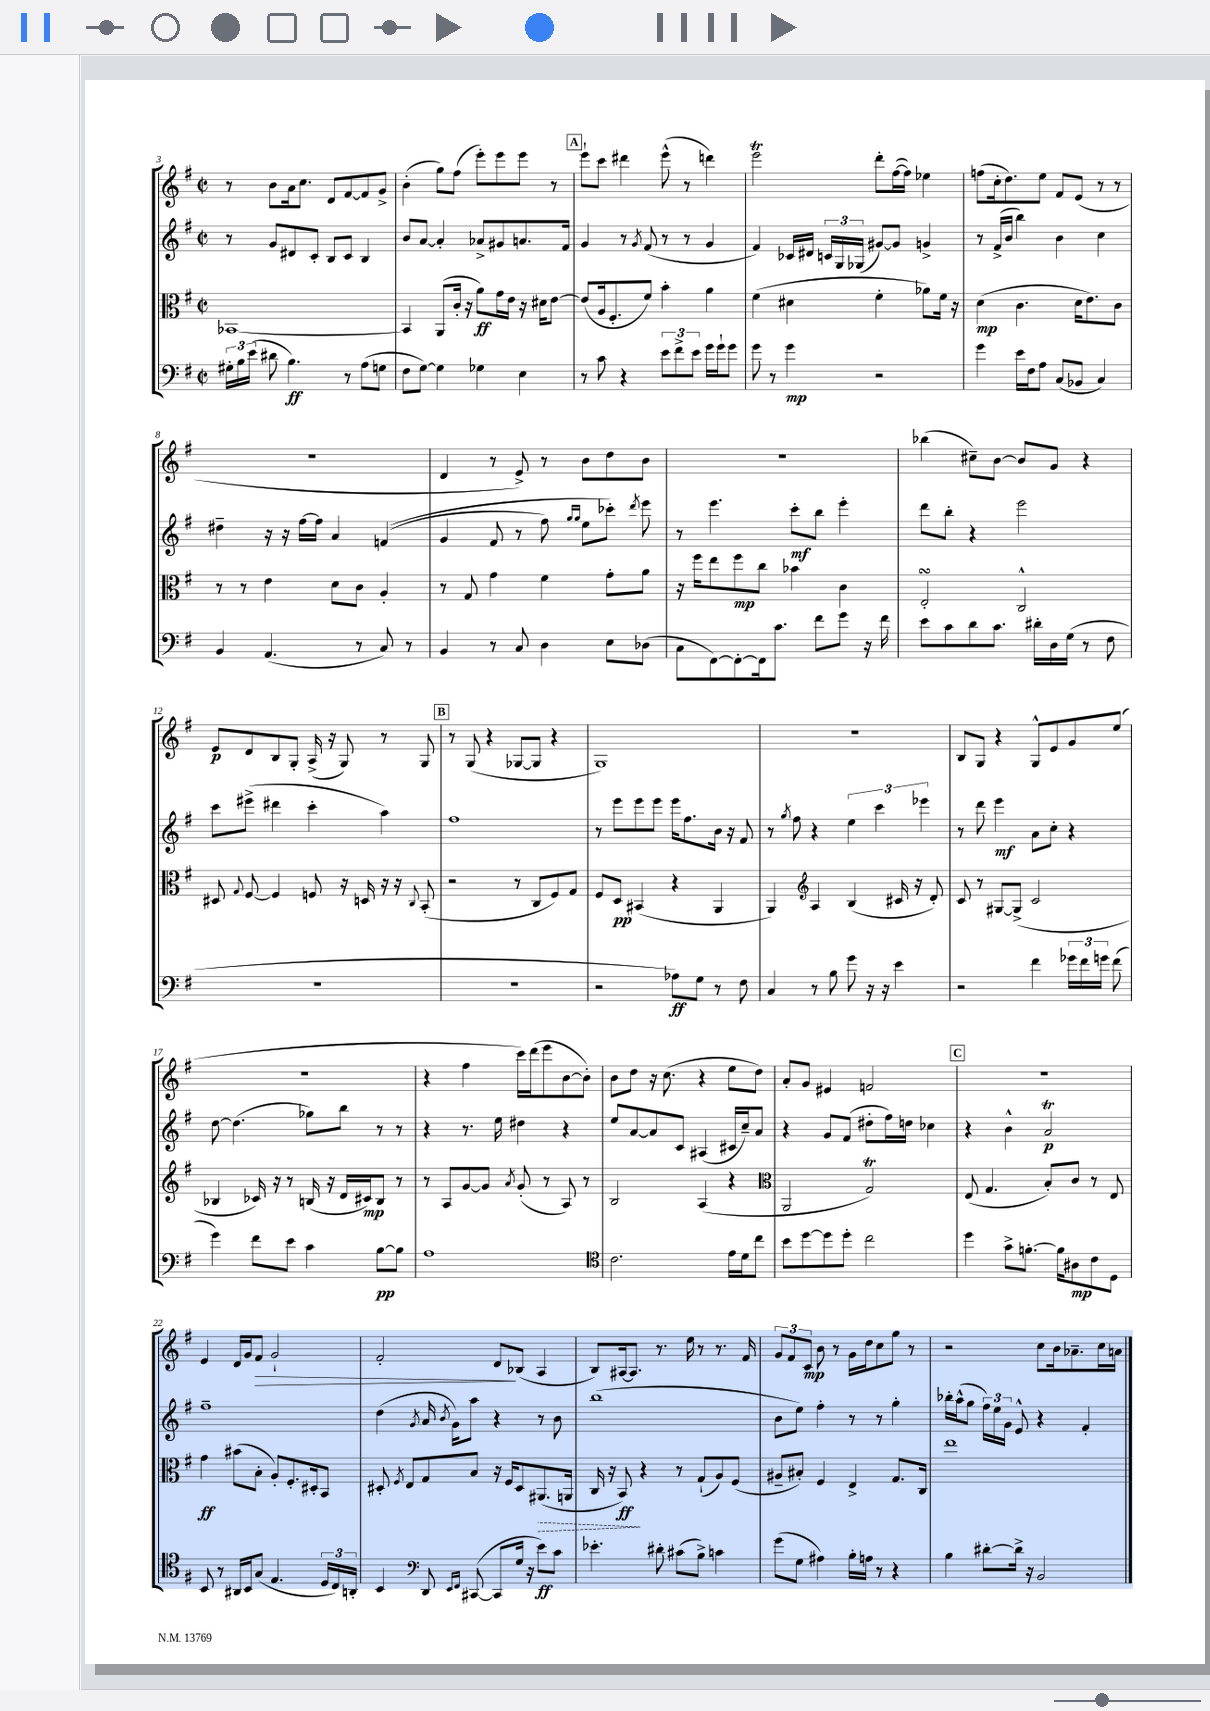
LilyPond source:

<<
\new StaffGroup <<
\new Staff = "s0" {
    \clef treble \key g \major \defaultTimeSignature \time 2/2
    \autoBeamOff r8 b'8[ a'16 c''8.] d'8[ fis'8~ fis'8 g'8]-> |
    b'4-.( g''8[) fis''8]( e'''8[-.) e'''8 e'''8] r8 |
    \mark \markup { \box "A" } e'''8[-! c'''8] dis'''4 e'''8-^( r8 d'''4) |
    e'''2\trill d'''8[-. fis''16~( fis''16]) ees''4 |
    f''8[( c''16-. d''8.) e''8] fis'8[ e'8]( r8 r8 |
    R1 |
    d'4 r8 e'8->) r8 b'8[ d''8 b'8] |
    r1 |
    bes''4( cis''8[--) b'8]~ b'8[ g'8] r4 |
    e'8[\p d'8 b8 g8]-. a16->( r16 g8) r8 g8 |
    \mark \markup { \box "B" } r8 g8( r4 ges8[~ ges8] r4 |
    g1) |
    R1 |
    b8[ g8] r4 g8[-^ e'8 g'8 e''8]( |
    R1 |
    r4 fis''4 c'''16[) d'''16( e'''8 b'8~ b'8]-.) |
    b'8[ d''8] r16 c''8.( r4 e''8[ d''8]) |
    a'8[-. g'8] eis'4 f'2 |
    \mark \markup { \box "C" } R1 |
    e'4 d'16[ g'16 fis'8]\> g'2-! |
    fis'2-. d'8[\! bes8]( a4 |
    b8[) ais16~ ais8.] r8. e''16 r8 r8. fis'16 |
    \tuplet 3/2 { g'8[ fis'8 c'8]\mp } b'8 r8 g'16[ d''16 c''8 g''8] r8 |
    r2 c''8[ b'16 aes'8.-- c''16 a'16] \bar "|." |
}
\new Staff = "s1" {
    \clef treble \key g \major \defaultTimeSignature \time 2/2
    \autoBeamOff r8 g'8[ dis'8 c'8]-. b8[ c'8] b4 |
    b'8[ a'8]~ a'4-. aes'8[-> gis'8 a'8. fis'16] |
    \mark \markup { \box "A" } g'4 r8 \acciaccatura { g'8 } fis'8( r8 r8 g'4 |
    fis'4) ces'16[ dis'16] \tuplet 3/2 { c'16[ g16 ges16]( } gis'8[~) gis'8] g'4-> |
    r8 fis'16[->( b'16] b''4) b'4 c''4 |
    dis''4-- r16 r16 fis''16[~ fis''16] a'4 f'4(\( |
    g'4 fis'8 r8 fis''8) \grace { g''16[ g''16] } e''8[ ces'''8]-.\) \acciaccatura { d'''8 } e'''8 |
    r8 e'''4. c'''8[-.\mf b''8] e'''4-. |
    d'''8[ b''8]-. r4 e'''2 |
    c'''8[ eis'''8]->( dis'''4 c'''4-. a''4) |
    \mark \markup { \box "B" } fis''1 |
    r8 e'''8[ e'''8 e'''8] e'''16[ fis''8. b'16] r16 fis'8 |
    r8 \acciaccatura { g''8 } fis''8 r4 \tuplet 3/2 { e''4 c'''4 ees'''4 } |
    r8 d'''8 e'''4\mf a'8[ c''8]-. r4 |
    d''8~ d''4.( ges''8[) b''8] r8 r8 |
    r4 r8. e''16 dis''4 r4 |
    e''8[ a'8~ a'8 c'8] ais4( cis'16[ c''16--) a'8] |
    r4 g'8[ fis'8]( dis''8[-. fis''16) d''16] ces''4 |
    \mark \markup { \box "C" } r4 b'4-^ a'2\trill\p |
    fis''1-- |
    d''4( \acciaccatura { g'8 } a'16 \acciaccatura { b'8 } g'16[) a''8] r4 r8 b'8 |
    b''1( |
    b'8[ e''8]) fis''4-. r8 r8 g''4-. |
    bes''16[-. a''16-^( g''8] \tuplet 3/2 { fis''16[) e''16 g'16] } e'8-^ r4 fis'4-. \bar "|." |
}
\new Staff = "s2" {
    \clef alto \key g \major \defaultTimeSignature \time 2/2
    \autoBeamOff bes,1~ |
    bes,4 a,8[( c'16]-. r16 a'8[\ff) g'16 e'16] r16 dis'16[ e'8]~ |
    \mark \markup { \box "A" } e'8[( a16 fis8.-. fis'8]) b'4-. a'4 |
    fis'4( dis'4 fis'4-. aes'8[) fis'16] r16 |
    d'4\mp( c'4. d'16[ e'8.) c'8] |
    r8 r8 e'4 d'8[ c'8] a4-. |
    r8 g8 g'4 fis'4 g'8[-. a'8] |
    r16 fis''16[ e''8 fis''8\mp c''8] bes'4 c'4 |
    e2-.\turn c2-^ |
    dis8 \appoggiatura { g8 } fis8~ fis4 f8 r16 d16 r16 r16 \appoggiatura { c8 } b,8-.( |
    \mark \markup { \box "B" } r2 r8 c8[ fis8) g8] |
    fis8[ d8]\pp bis,4( r4 a,4 |
    a,4) \clef treble a4 b4( cis'16 r16 d'8-.) |
    c'8 r8 gis8[~ gis8]->( c'2 |
    bes4 ces'16) r16 r8 b16( r16 d'16[ cis'16\mp) b8] r8 |
    r8 a8[ g'8~ g'8] \acciaccatura { a'8 } g'8-.( r8 a8) r8 |
    b2 a4( r4 |
    \clef alto a,2 g2\trill) |
    \mark \markup { \box "C" } e8( g4. b8[-.) c'8] r8 e8 |
    g'4\ff bis'8[( b8]-. a8[-.) fis8.-. dis16-. b,8] |
    dis8-. \acciaccatura { fis8 } e8[ g8 b8] r16 fis16[ dis8 \once \override Hairpin.style = #'dashed-line ais,8.\>( a,16] |
    c16 r16 b,8\ff\!) r4 r8 g8[-!( a8) fis8]( |
    ais8[-- bis8]-.) fis4 e4-> g8.[ c16] |
    e''1 \bar "|." |
}
\new Staff = "s3" {
    \clef bass \key g \major \defaultTimeSignature \time 2/2
    \autoBeamOff \tuplet 3/2 { gis16[-. b16 e'16]( } dis'8 b4.\ff) r8 a8[( g8] |
    fis8[ g8]~) g4 ges4 e4 |
    \mark \markup { \box "A" } r8 c'8 r4 \tuplet 3/2 { e'8[ fis'8-> e'8] } g'16[ g'16-! g'8] |
    g'8 r8 g'4\mp r2 |
    g'4 e'16[ fis16 a8] c8[( bes,8] c4) |
    b,4 a,4.( r8 c8) r8 |
    b,4 r8 c8 d4 e8[ des8]( |
    c8[ fis,8~) fis,8~-. fis,16 c'8.] fis'8[ g'8] r16 fis'16 |
    e'8[ c'8 d'8 c'8.] dis'16[-. d16 g16]( r8 fis8 |
    R1 |
    \mark \markup { \box "B" } R1 |
    r2 aes8[\ff) g8] r8 fis8 |
    c4 r8 b8 g'8 r16 r16 e'4 |
    r2 fis'4 \tuplet 3/2 { ges'16[ fis'16 g'16] } fis'8( |
    g'4) fis'8[ e'8] c'4 b8[~\pp b8] |
    a1 |
    \clef tenor c'2. e'16[ d'16 c''8] |
    b'8[ d''8~ d''8 d''8]-. c''2 |
    \mark \markup { \box "C" } d''4 g'8[-> f'8.]~-. f'16[ ais8\mp c'8 d8] |
    b,8 r8 ais,16[ b,16 g8]( e4. \tuplet 3/2 { d16[ c16) a,16]-. } |
    b,4 \clef bass d,8 \grace { e,16[ fis,16] } cis,8~( cis,8[ g16] r16 e'8[\ff) c'8] |
    ees'4.-. dis'8-. cis'8[( b8]->) c'4 |
    g'8[( g8] ais4) b16[-. a16] r8 r4 |
    b4 dis'8[~-. dis'16]-> r16 b,2 \bar "|." |
}
>>
>>
\layout { \context { \Score currentBarNumber = #3 } }
